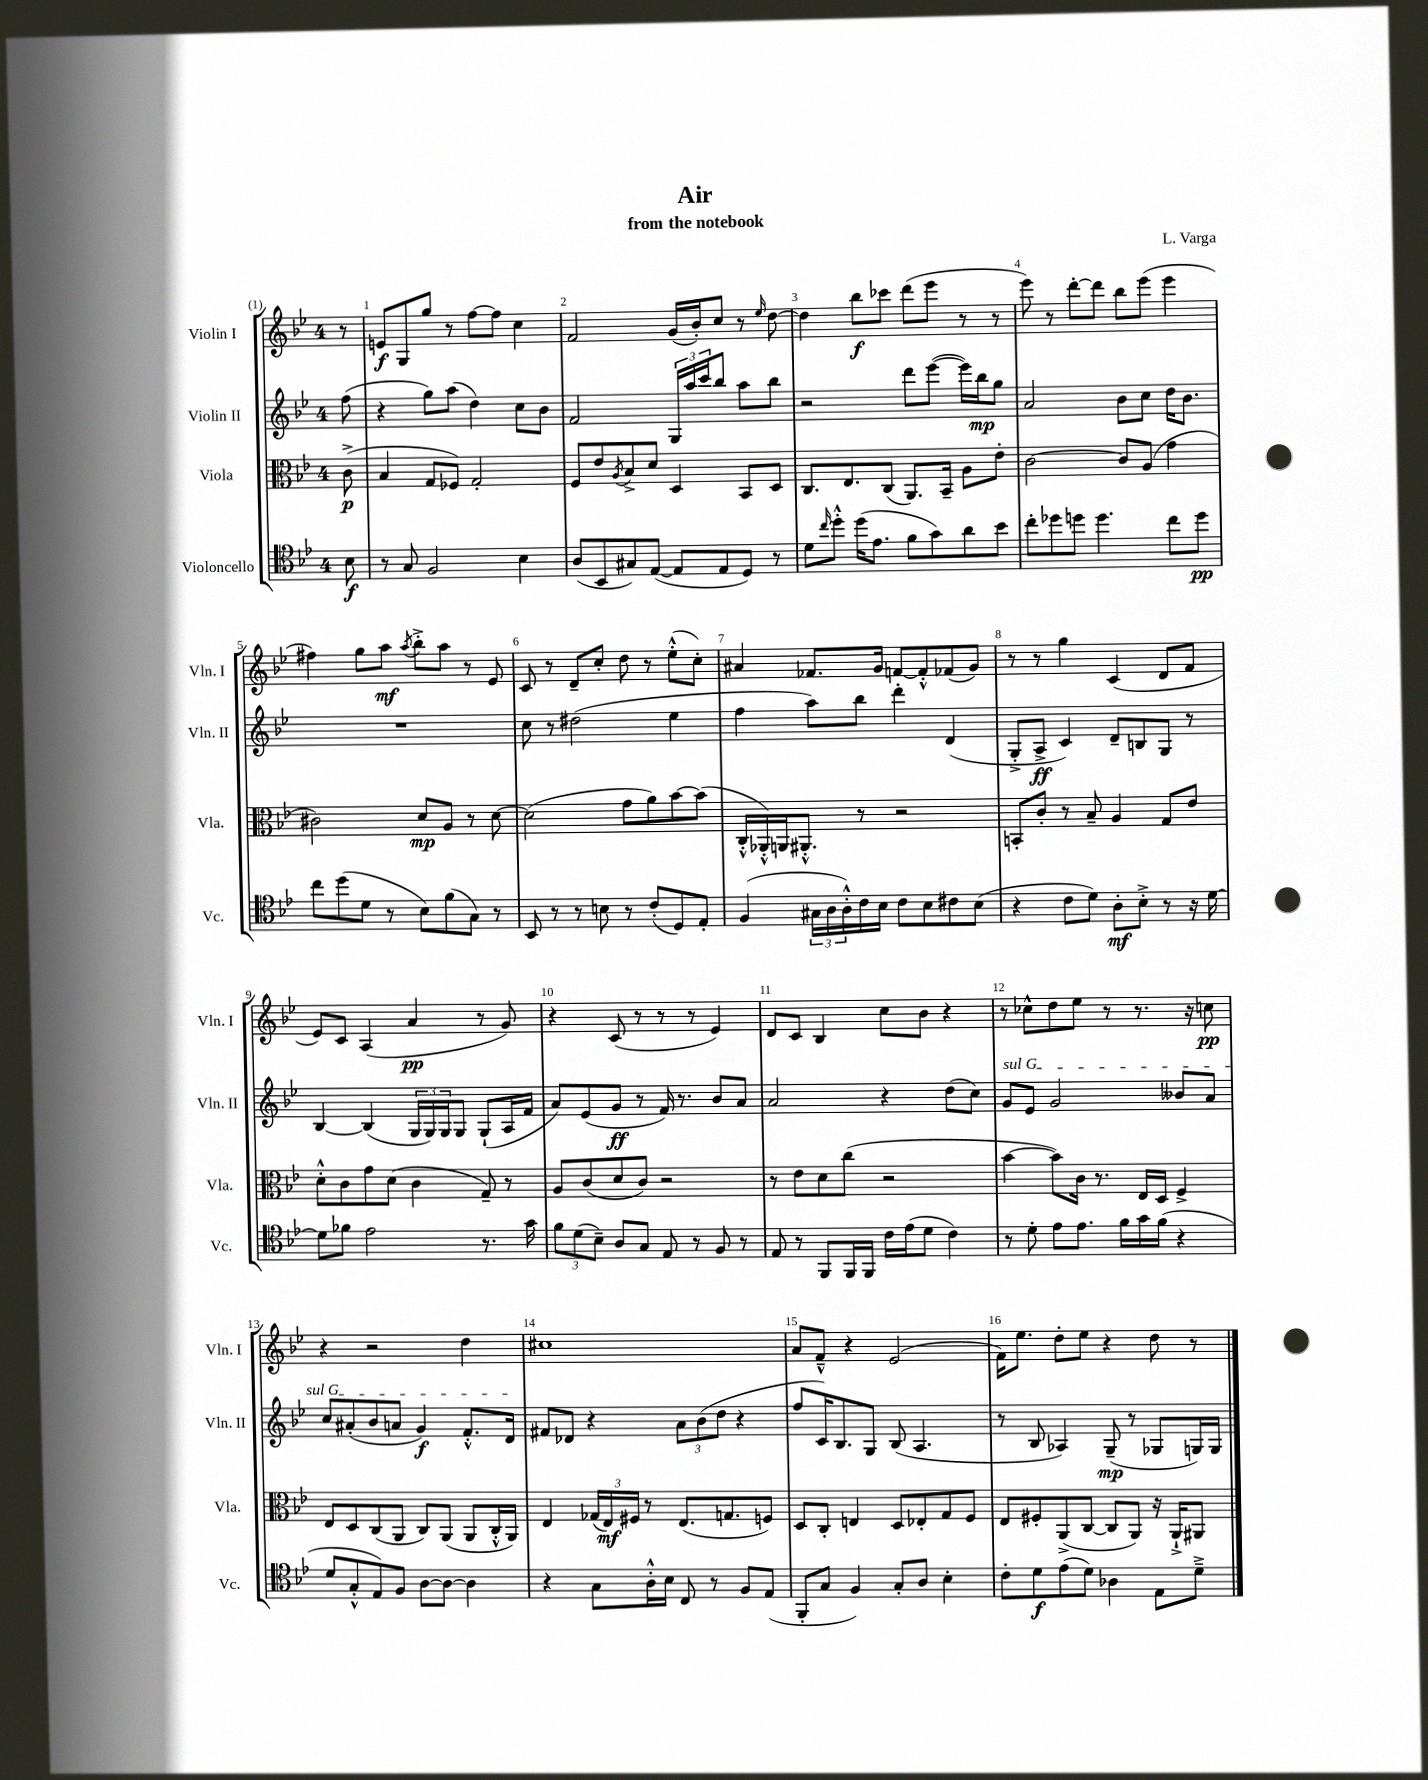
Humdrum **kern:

**kern	**dynam	**kern	**dynam	**kern	**dynam	**kern	**dynam
*part4	*part4	*part3	*part3	*part2	*part2	*part1	*part1
*staff4	*staff4	*staff3	*staff3	*staff2	*staff2	*staff1	*staff1
*I"Violoncello	*	*I"Viola	*	*I"Violin II	*	*I"Violin I	*
*I'Vc.	*	*I'Vla.	*	*I'Vln. II	*	*I'Vln. I	*
*clefC4	*	*clefC3	*	*clefG2	*	*clefG2	*
*k[b-e-]	*	*k[b-e-]	*	*k[b-e-]	*	*k[b-e-]	*
*M4/4	*	*M4/4	*	*M4/4	*	*M4/4	*
=	=	=	=	=	=	=	=
8B-\	f	(8c^\	p	(8ff\	.	8r	.
=1	=1	=1	=1	=1	=1	=1	=1
8r	.	4B-/	.	4r	.	8en/L	f
8G/	.	.	.	.	.	8G/	.
2F/	.	8G/L	.	8gg\L)	.	8gg/J	.
.	.	8F-X/J)	.	(8aa\J	.	8r	.
.	.	2G'/	.	4dd\)	.	[8ff\L	.
.	.	.	.	.	.	8ff\J]	.
4B-\	.	.	.	8cc\L	.	4cc\	.
.	.	.	.	8b-\J	.	.	.
=2	=2	=2	=2	=2	=2	=2	=2
(8A/L	.	8F/L	.	2f/	.	2f/	.
8BB-/	.	8e-/	.	.	.	.	.
.	.	8qA/	.	.	.	.	.
8G#X/)	.	8B-^/	.	.	.	.	.
([8E-/J	.	8d/J	.	.	.	.	.
8E-/L]	.	4D/	.	24G/LL	.	(16g/LL	.
.	.	.	.	24aa/	.	.	.
.	.	.	.	.	.	16b-'/J)	.
.	.	.	.	24ccc/J	.	.	.
8E-/	.	.	.	8bb-/J	.	8cc/J	.
8D/J)	.	8BB-/L	.	8aa\L	.	8r	.
.	.	.	.	.	.	16qqee-/	.
8r	.	8D/J	.	8bb-\J	.	[8dd\	.
=3	=3	=3	=3	=3	=3	=3	=3
8d\L	.	8.C/L	.	2r	.	4dd\]	.
16qqcc/	.	.	.	.	.	.	.
8dd'^^\J	.	.	.	.	.	.	.
.	.	8.E-/	.	.	.	.	.
(16dd\KL	.	.	.	.	.	8bb-\L	f
8.e-\J	.	.	.	.	.	.	.
.	.	(8C/J	.	.	.	8ccc-X\J	.
8f\L	.	8.AA/L)	.	8ddd\L	.	(8ddd\L	.
8g\)	.	.	.	([8eee-\J	.	8eee-\J	.
.	.	16BB-~/Jk	.	.	.	.	.
8a\	.	8A\L	.	16eee-\LL])	.	8r	.
.	.	.	.	16bb-\J	mp	.	.
8b-\J	.	8e-'\J	.	8gg\J	.	8r	.
=4	=4	=4	=4	=4	=4	=4	=4
8cc'\L	.	[2c\	.	2a/	.	8eee-\)	.
8dd-X\	.	.	.	.	.	8r	.
8ddn\J	.	.	.	.	.	[8ddd'\L	.
4.dd\	.	.	.	.	.	8ddd\J]	.
.	.	8c/L]	.	8b-\L	.	8bb-\L	.
.	.	(8A/J	.	8cc\J	.	(8eee-\J	.
8cc\L	.	4g\	.	16dd\KL	.	4eee-\	.
.	.	.	.	8.b-\J	.	.	.
8dd\J	pp	.	.	.	.	.	.
!!LO:LB:g=z
=5	=5	=5	=5	=5	=5	=5	=5
8cc\L	.	2c#X\)	.	1r	.	4ff#X\)	.
(8dd\	.	.	.	.	.	.	.
8d\J	.	.	.	.	.	8gg\L	.
8r	.	.	.	.	.	8aa\J	mf
.	.	.	.	.	.	8qaa/	.
8B-\L)	.	8d/L	mp	.	.	8bb-'^\L	.
(8f\	.	8A/J	.	.	.	8aa\J	.
8G\J)	.	8r	.	.	.	8r	.
8r	.	[8d\	.	.	.	8e-/	.
=6	=6	=6	=6	=6	=6	=6	=6
8BB-/	.	(2d\]	.	8cc\	.	8c/	.
8r	.	.	.	8r	.	8r	.
8r	.	.	.	(2dd#X\	.	8d~/L	.
8Bn\	.	.	.	.	.	8cc'/J	.
8r	.	8g\L	.	.	.	8dd\	.
(8c'/L	.	8a\)	.	.	.	8r	.
8D/)	.	[8b-\	.	4ee-\	.	(8ee-'^^\L	.
8E-'/J	.	(8b-\J]	.	.	.	8cc'\J)	.
=7	=7	=7	=7	=7	=7	=7	=7
(4F/	.	16C'^^/LL	.	4ff\	.	4a#X/	.
.	.	16AA-X'^^/)	.	.	.	.	.
.	.	16AAn/J	.	.	.	.	.
.	.	8.AA#X'^^/J	.	.	.	.	.
24G#X\LL	.	.	.	8aa\L)	.	8.f-X/L	.
24A\	.	.	.	.	.	.	.
24A'^^\)	.	.	.	.	.	.	.
16c\	.	8r	.	8bb-\J	.	.	.
16B-\JJ	.	.	.	.	.	16g/Jk	.
8c\L	.	2r	.	4ddd'\	.	[8fn/L	.
8B-\	.	.	.	.	.	8f'^^/]	.
8c#X\	.	.	.	(4d/	.	(8f-X/	.
(8B-\J	.	.	.	.	.	8g/J)	.
=8	=8	=8	=8	=8	=8	=8	=8
4r	.	8BBn'/L	.	8G'^/L	.	8r	.
.	.	8c'/J	.	8A^/J	ff	8r	.
8c\L	.	8r	.	4c/)	.	4gg\	.
8d\J)	.	8B-~/	.	.	.	.	.
8A'\L	mf	4A/	.	8d~/L	.	(4c/	.
8B-'^\J	.	.	.	8Bn/	.	.	.
8r	.	8G/L	.	8G/J	.	8d/L	.
16r	.	8e-/J	.	8r	.	8f/J	.
[16d\	.	.	.	.	.	.	.
!!LO:LB:g=z
=9	=9	=9	=9	=9	=9	=9	=9
8d\L]	.	8d'^^\L	.	[4B-/	.	8e-/L)	.
8f-X\J	.	8c\	.	.	.	8c/J	.
2e-\	.	8g\	.	(4B-/]	.	(4A/	.
.	.	(8d\J	.	.	.	.	.
.	.	4c\	.	24G/LL	.	4a/	pp
.	.	.	.	24G/)	.	.	.
.	.	.	.	24G/J	.	.	.
.	.	.	.	8G/J	.	.	.
8.r	.	8G~/)	.	(8G`/L	.	8r	.
.	.	8r	.	16A/L	.	8g/)	.
16g\	.	.	.	16f/JJ	.	.	.
=10	=10	=10	=10	=10	=10	=10	=10
12f\L	.	8A/L	.	8a/L)	.	4r	.
(12d\	.	.	.	.	.	.	.
.	.	(8c/	.	(8e-/	.	.	.
12B-~\J)	.	.	.	.	.	.	.
8A/L	.	8d/	.	8g/J	ff	(8c/	.
8G/J	.	8c/J)	.	8r	.	8r	.
8E-/	.	2r	.	16f/)	.	8r	.
.	.	.	.	8.r	.	.	.
8r	.	.	.	.	.	8r	.
8F/	.	.	.	8b-/L	.	4e-/)	.
8r	.	.	.	8a/J	.	.	.
=11	=11	=11	=11	=11	=11	=11	=11
8E-/	.	8r	.	2a/	.	8d/L	.
8r	.	8e-\L	.	.	.	8c/J	.
8FF/L	.	8d\	.	.	.	4B-/	.
16FF/L	.	(8cc\J	.	.	.	.	.
16FF/JJ	.	.	.	.	.	.	.
16c\LL	.	2r	.	4r	.	8cc\L	.
(16e-\J	.	.	.	.	.	.	.
8d\J	.	.	.	.	.	8b-\J	.
4c\)	.	.	.	(8dd\L	.	4r	.
.	.	.	.	8cc\J)	.	.	.
=12	=12	=12	=12	=12	=12	=12	=12
!	!	!	!	!LO:TX:a:i:t=sul G	!	!	!
8r	.	[4b-\	.	8g/L	.	8r	.
8d'\	.	.	.	8e-/J	.	8cc-X^^\L	.
8e-\L	.	8b-\L])	.	2g/	.	8dd\	.
8.e-\J	.	16c\Jk	.	.	.	8ee-\J	.
.	.	8.r	.	.	.	.	.
.	.	.	.	.	.	8r	.
16f\LL	.	.	.	.	.	.	.
16g\	.	16E-/LL	.	.	.	8.r	.
(16f\JJ	.	16D/JJ	.	.	.	.	.
4r	.	4F^/	.	8b--X/L	.	.	.
.	.	.	.	.	.	16r	.
.	.	.	.	8a/J	.	8ccn\	pp
!!LO:LB:g=z
=13	=13	=13	=13	=13	=13	=13	=13
8d/L	.	8E-/L	.	8cc/L	.	4r	.
8G'^^/	.	8D/	.	(8a#X'/	.	.	.
8E-/)	.	(8C/	.	8b-/	.	2r	.
8F/J	.	8AA/J	.	8an/J	.	.	.
[8A\L	.	8C/L)	.	4g/)	f	.	.
8A\J_	.	(8AA/J	.	.	.	.	.
4A\]	.	8AA/L	.	8.f'^^/L	.	4dd\	.
.	.	16C'^^/L	.	.	.	.	.
.	.	16AA/JJ)	.	16d/Jk	.	.	.
=14	=14	=14	=14	=14	=14	=14	=14
4r	.	4E-/	.	8f#X/L	.	1cc#X	.
.	.	.	.	8d-X/J	.	.	.
8G\L	.	(24G-X/LL	.	4r	.	.	.
.	.	24E-/)	mf	.	.	.	.
.	.	24F#X/JJ	.	.	.	.	.
16A'^^\L	.	8r	.	.	.	.	.
16B-\JJ	.	.	.	.	.	.	.
8C/	.	(8.E-/L	.	12a\L	.	.	.
.	.	.	.	(12b-\	.	.	.
8r	.	.	.	.	.	.	.
.	.	.	.	12dd\J	.	.	.
.	.	8.Gn/	.	.	.	.	.
8F/L	.	.	.	4r	.	.	.
(8E-/J	.	8Fn/J)	.	.	.	.	.
=15	=15	=15	=15	=15	=15	=15	=15
8FF'/L	.	8D/L	.	8ff/L	.	8a/L	.
8G/J	.	8C'/J	.	16c/K)	.	8f~^^/J	.
.	.	.	.	8.B-/	.	.	.
4F/)	.	4En/	.	.	.	4r	.
.	.	.	.	8G/J	.	.	.
8G'/L	.	8D/L	.	(8B-/	.	(2e-/	.
8A/J	.	8E-X'/	.	4.A/	.	.	.
4B-'\	.	8G/	.	.	.	.	.
.	.	8F/J	.	.	.	.	.
=16	=16	=16	=16	=16	=16	=16	=16
8c'\L	.	8E-/L	.	8r	.	16f\KL)	.
.	.	.	.	.	.	8.ee-\J	.
8d\	f	8F#X'/	.	8B-/	.	.	.
(8e-\	.	(8AA^/	.	4A-X/)	.	8dd'\L	.
8d\J)	.	[8C/J	.	.	.	8ee-\J	.
4A-X\	.	8C/L]	.	(8G~/	mp	4r	.
.	.	8AA/J)	.	8r	.	.	.
8E-\L	.	16r	.	8G-X/L	.	8dd\	.
.	.	16AA`^/KL	.	.	.	.	.
8d~^\J	.	8AA#X/J	.	16Gn/L)	.	8r	.
.	.	.	.	16G/JJ	.	.	.
==	==	==	==	==	==	==	==
*-	*-	*-	*-	*-	*-	*-	*-
